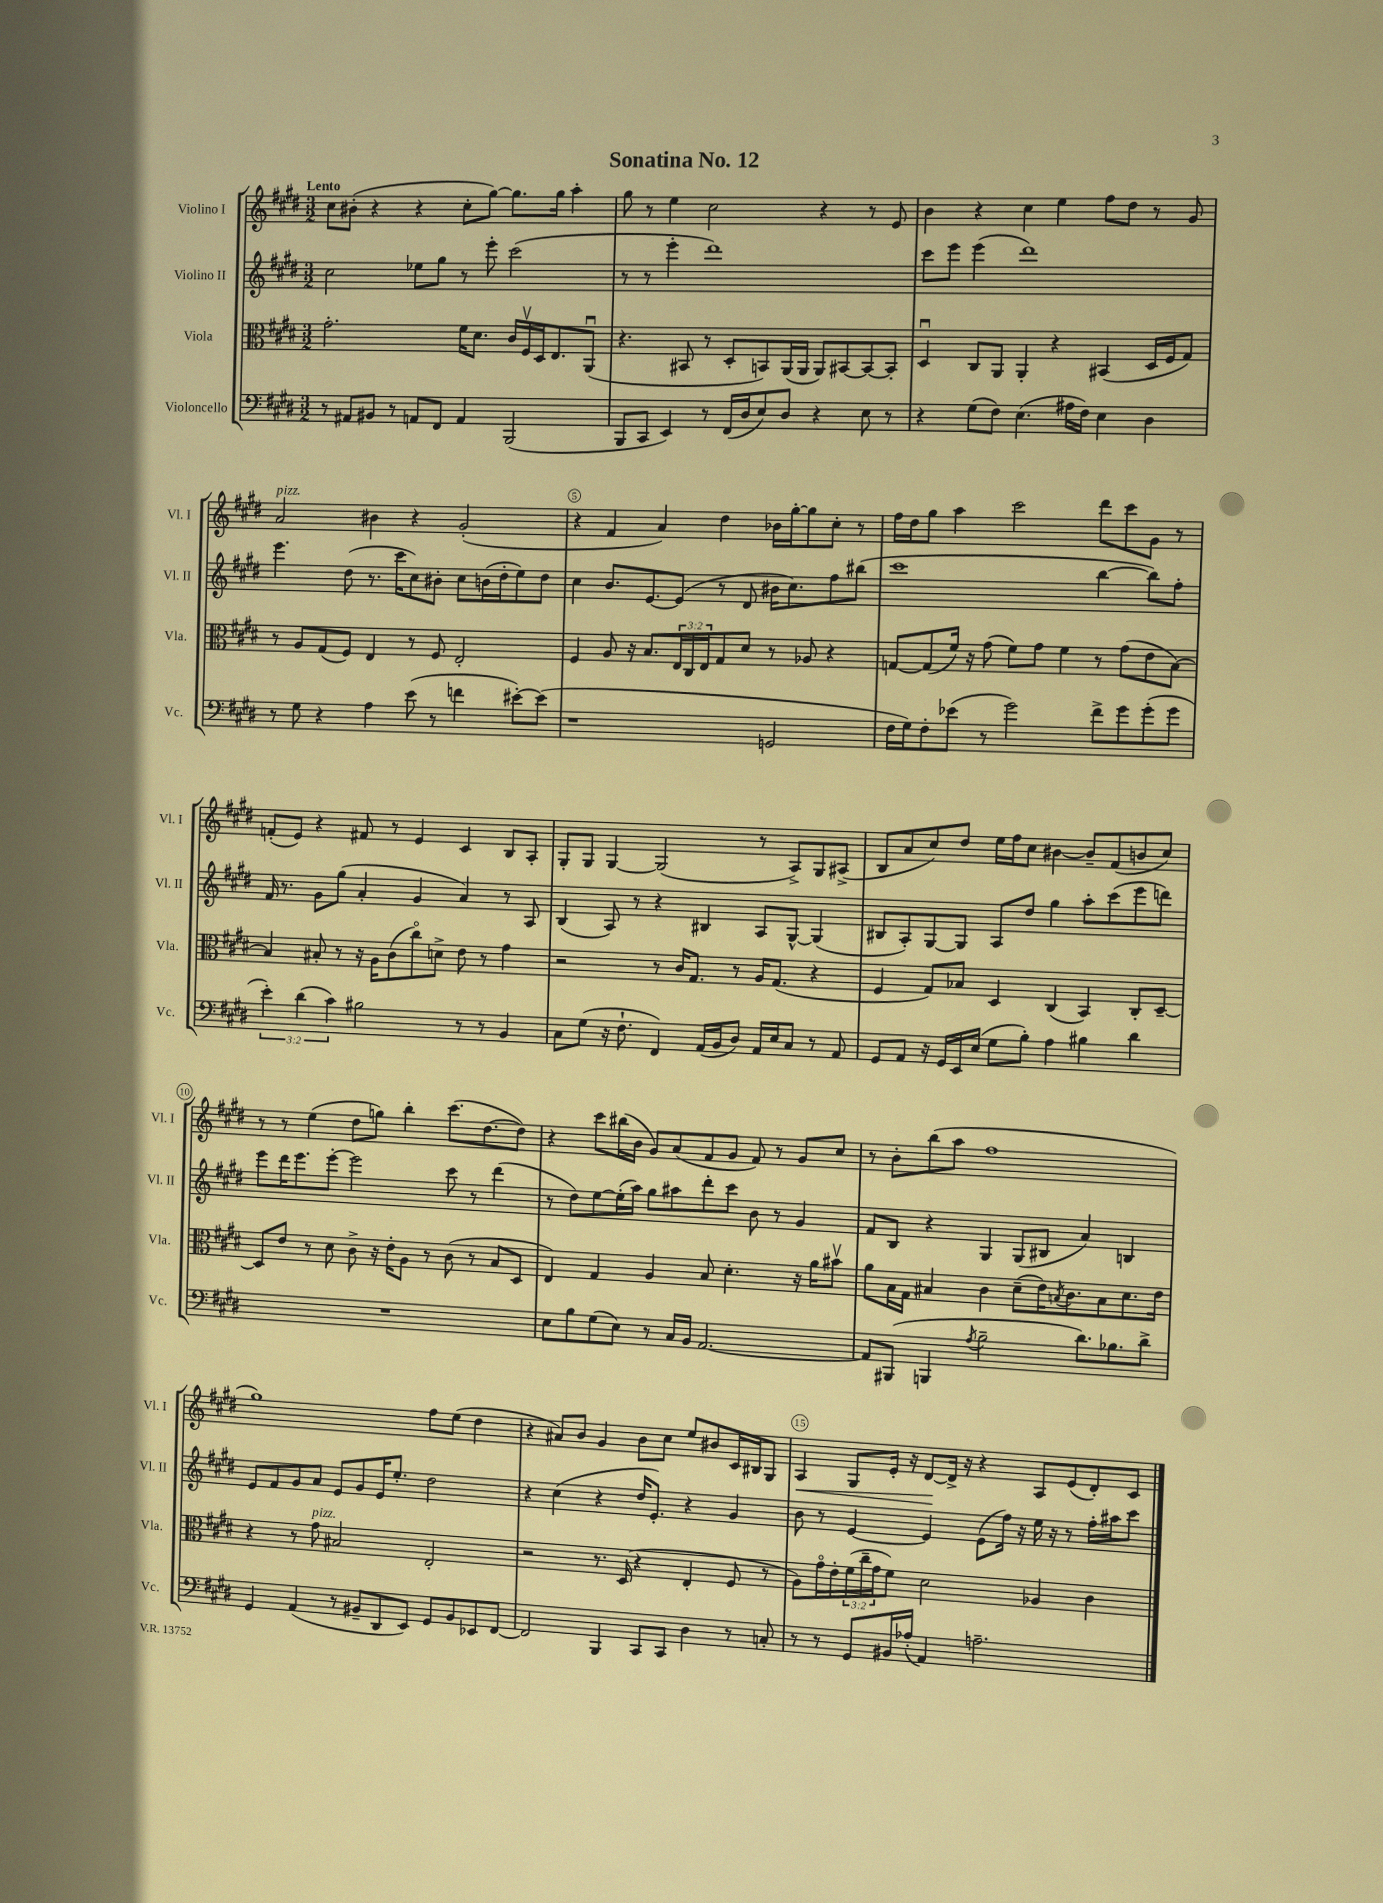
\header { title = "Sonatina No. 12" }
<<
\new StaffGroup <<
\new Staff = "s0" \with { instrumentName = "Violino I" shortInstrumentName = "Vl. I" } {
    \clef treble \key e \major \numericTimeSignature \time 3/2 \tempo "Lento"
    cis''8 bis'8-.( r4 r4 cis''8-. gis''8~) gis''8. gis''16 a''4-. |
    gis''8 r8 e''4 cis''2 r4 r8 e'8 |
    b'4 r4 cis''4 e''4 fis''8 dis''8 r8 gis'8 |
    a'2^\markup { \italic "pizz." } bis'4 r4 gis'2-.( |
    r4 fis'4 a'4) dis''4 bes'16 gis''16~-. gis''8 cis''8-. r8 |
    fis''16 dis''16 gis''8 a''4 cis'''2 dis'''8 cis'''8 gis'8 r8 |
    f'8-.( e'8) r4 fis'8 r8 e'4 cis'4 b8 a8-. |
    gis8-. gis8 gis4~ gis2( r8 a8->) gis8 ais8->( |
    b8 a'8 cis''8) dis''8 e''16 fis''16 cis''8 bis'4~ bis'8-- fis'8( b'8 cis''8) |
    r8 r8 e''4( dis''8 g''8) b''4-. cis'''8.( dis''8.~ dis''8) |
    r4 cis'''8 bis''16( b'16 gis'8) a'8( fis'8 gis'8 fis'8) r8 gis'8 cis''8 |
    r8 b'8-. b''8( a''8 fis''1 |
    gis''1) fis''8 e''8( dis''4 |
    r4 ais'8) b'8 gis'4 b'8 cis''8 e''8 bis'8 cis'16 bis16 gis8 |
    a4\< gis8 e'16-. r16 dis'8~\! dis'16-> r16 r4 a8 e'8( dis'8-.) cis'8 \bar "|." |
}
\new Staff = "s1" \with { instrumentName = "Violino II" shortInstrumentName = "Vl. II" } {
    \clef treble \key e \major \numericTimeSignature \time 3/2
    cis''2 ees''8 gis''8 r8 e'''8-. cis'''2( |
    r8 r8 e'''4-. dis'''1) |
    cis'''8 e'''8 e'''4( dis'''1) |
    e'''4. dis''8( r8. cis'''16 cis''8) bis'8-. cis''8 b'16( dis''16-. e''8) dis''8 |
    cis''4 b'8. e'8.~ e'8( r8 dis'8 bis'16 cis''8.) fis''8 bis''8( |
    cis'''1 b''4~ b''8) fis''8-. |
    fis'16 r8. gis'8 gis''8( a'4-. gis'4 a'4) r8 a8 |
    b4( a8) r8 r4 bis4 a8 gis8~-^ gis4( |
    bis8 a8-.) gis8~ gis8 a8 dis''8 gis''4 a''8-. cis'''8( e'''8 d'''8) |
    e'''8 dis'''16 e'''8. e'''8~-. e'''2 cis'''8 r8 dis'''4( |
    r8 dis''8) e''8~ e''16-.( a''16) gis''8 ais''8 dis'''8-. cis'''8 b'8 r8 gis'4 |
    fis'8 b8 r4 gis4 gis8( bis8 a'4) b4 |
    e'8 fis'8 gis'8 a'8 e'8 gis'8 e'16 e''8.-. dis''2 |
    r4 cis''4( r4 dis''16 e'8.-.) r4 gis'4 |
    b'8 r8 e'4~ e'4 e'8( fis''16) r16 e''16 r16 r8 fis''16-. ais''16 cis'''8 \bar "|." |
}
\new Staff = "s2" \with { instrumentName = "Viola" shortInstrumentName = "Vla." } {
    \clef alto \key e \major \numericTimeSignature \time 3/2 \override Staff.TupletNumber.text = #tuplet-number::calc-fraction-text
    gis'2.-. fis'16 dis'8. cis'16 fis16\upbow dis16 e8. a,8\downbow( |
    r4. bis,8 r8 dis8-. b,8) a,16( a,16 a,8) bis,8~ bis,8~ bis,8-. |
    dis4\downbow cis8 a,8 a,4-. r4 bis,4( dis16 fis16 gis8) |
    r8 a8 gis8( fis8) e4 r8 fis8 e2-. |
    fis4 a8 r16 b8. \tuplet 3/2 { e16 cis16 e16 } gis8 dis'8 r8 aes8 r4 |
    g8~ g8( fis'16) r16 gis'8( fis'8) gis'8 fis'4 r8 gis'8( e'8 b8~) |
    b4 bis8-. r8 r16 a16 cis'8( cis''8\flageolet) d'8-> e'8 r8 gis'4 |
    r2 r8 cis'16 gis8. r8 a16 gis8.( r4 |
    fis4 gis8) bes8 dis4 cis4( b,4) cis8-. dis8~-- |
    dis8 e'8 r8 dis'8 cis'8-> r16 e'16-. a8 r8 cis'8( r8 b8 dis8 |
    e4) gis4 a4 b8 dis'4.-. r16 a'16 bis'8\upbow |
    a'8 b16 gis16 bis4 cis'4 dis'8--( e'16) \acciaccatura { b8 } cis'8. b8 dis'8. e'16 |
    r4 r8 gis'8^\markup { \italic "pizz." } bis2 e2-. |
    r2 r8. dis16( r4 e4-. fis8 r8 |
    a8) gis'16\flageolet e'16-. \tuplet 3/2 { fis'16( cis''16-- gis'16 } fis'8) dis'2 aes4 cis'4 \bar "|." |
}
\new Staff = "s3" \with { instrumentName = "Violoncello" shortInstrumentName = "Vc." } {
    \clef bass \key e \major \numericTimeSignature \time 3/2 \override Staff.TupletNumber.text = #tuplet-number::calc-fraction-text
    r8 ais,8 bis,8 r8 a,8 fis,8 a,4 b,,2( |
    b,,8 cis,8 e,4) r8 fis,16( dis16 e8) dis8 r4 e8 r8 |
    r4 gis8( fis8) e4.( ais16 fis16) e4 dis4 |
    r8 gis8 r4 a4 e'8( r8 f'4 eis'8~-.) eis'8( |
    r1 g,2 |
    fis16 gis16) fis8-. ees'8( r8 gis'2) fis'8-> gis'8 gis'8-.( gis'8 |
    \tuplet 3/2 { e'4-.) dis'4( cis'4) } bis2 r8 r8 b,4 |
    cis8 gis8( r16 fis8.-! fis,4) a,16( b,16 dis8) a,16 e16 cis8 r8 a,8 |
    gis,8 a,8 r16 gis,16 e,16 e16( gis8 b8-.) a4 bis4 dis'4 |
    R1. |
    e8 b8 gis8( e8) r8 cis16 b,16 a,2.~ |
    a,8 bis,,8( b,,4 \acciaccatura { a8 } b2-- dis'8.) bes8. dis'8-> |
    gis,4 a,4( r8 bis,8-- dis,8 e,8) gis,8 bis,8 ees,8 fis,8~ |
    fis,2 b,,4 cis,8 cis,8 dis4 r8 c8-. |
    r8 r8 gis,8 bis,16 aes16-.( a,4) a2.-- \bar "|." |
}
>>
>>
\layout { \context { \Score \override BarNumber.break-visibility = ##(#f #t #t) barNumberVisibility = #(every-nth-bar-number-visible 5) \override BarNumber.stencil = #(make-stencil-circler 0.1 0.3 ly:text-interface::print) } }
